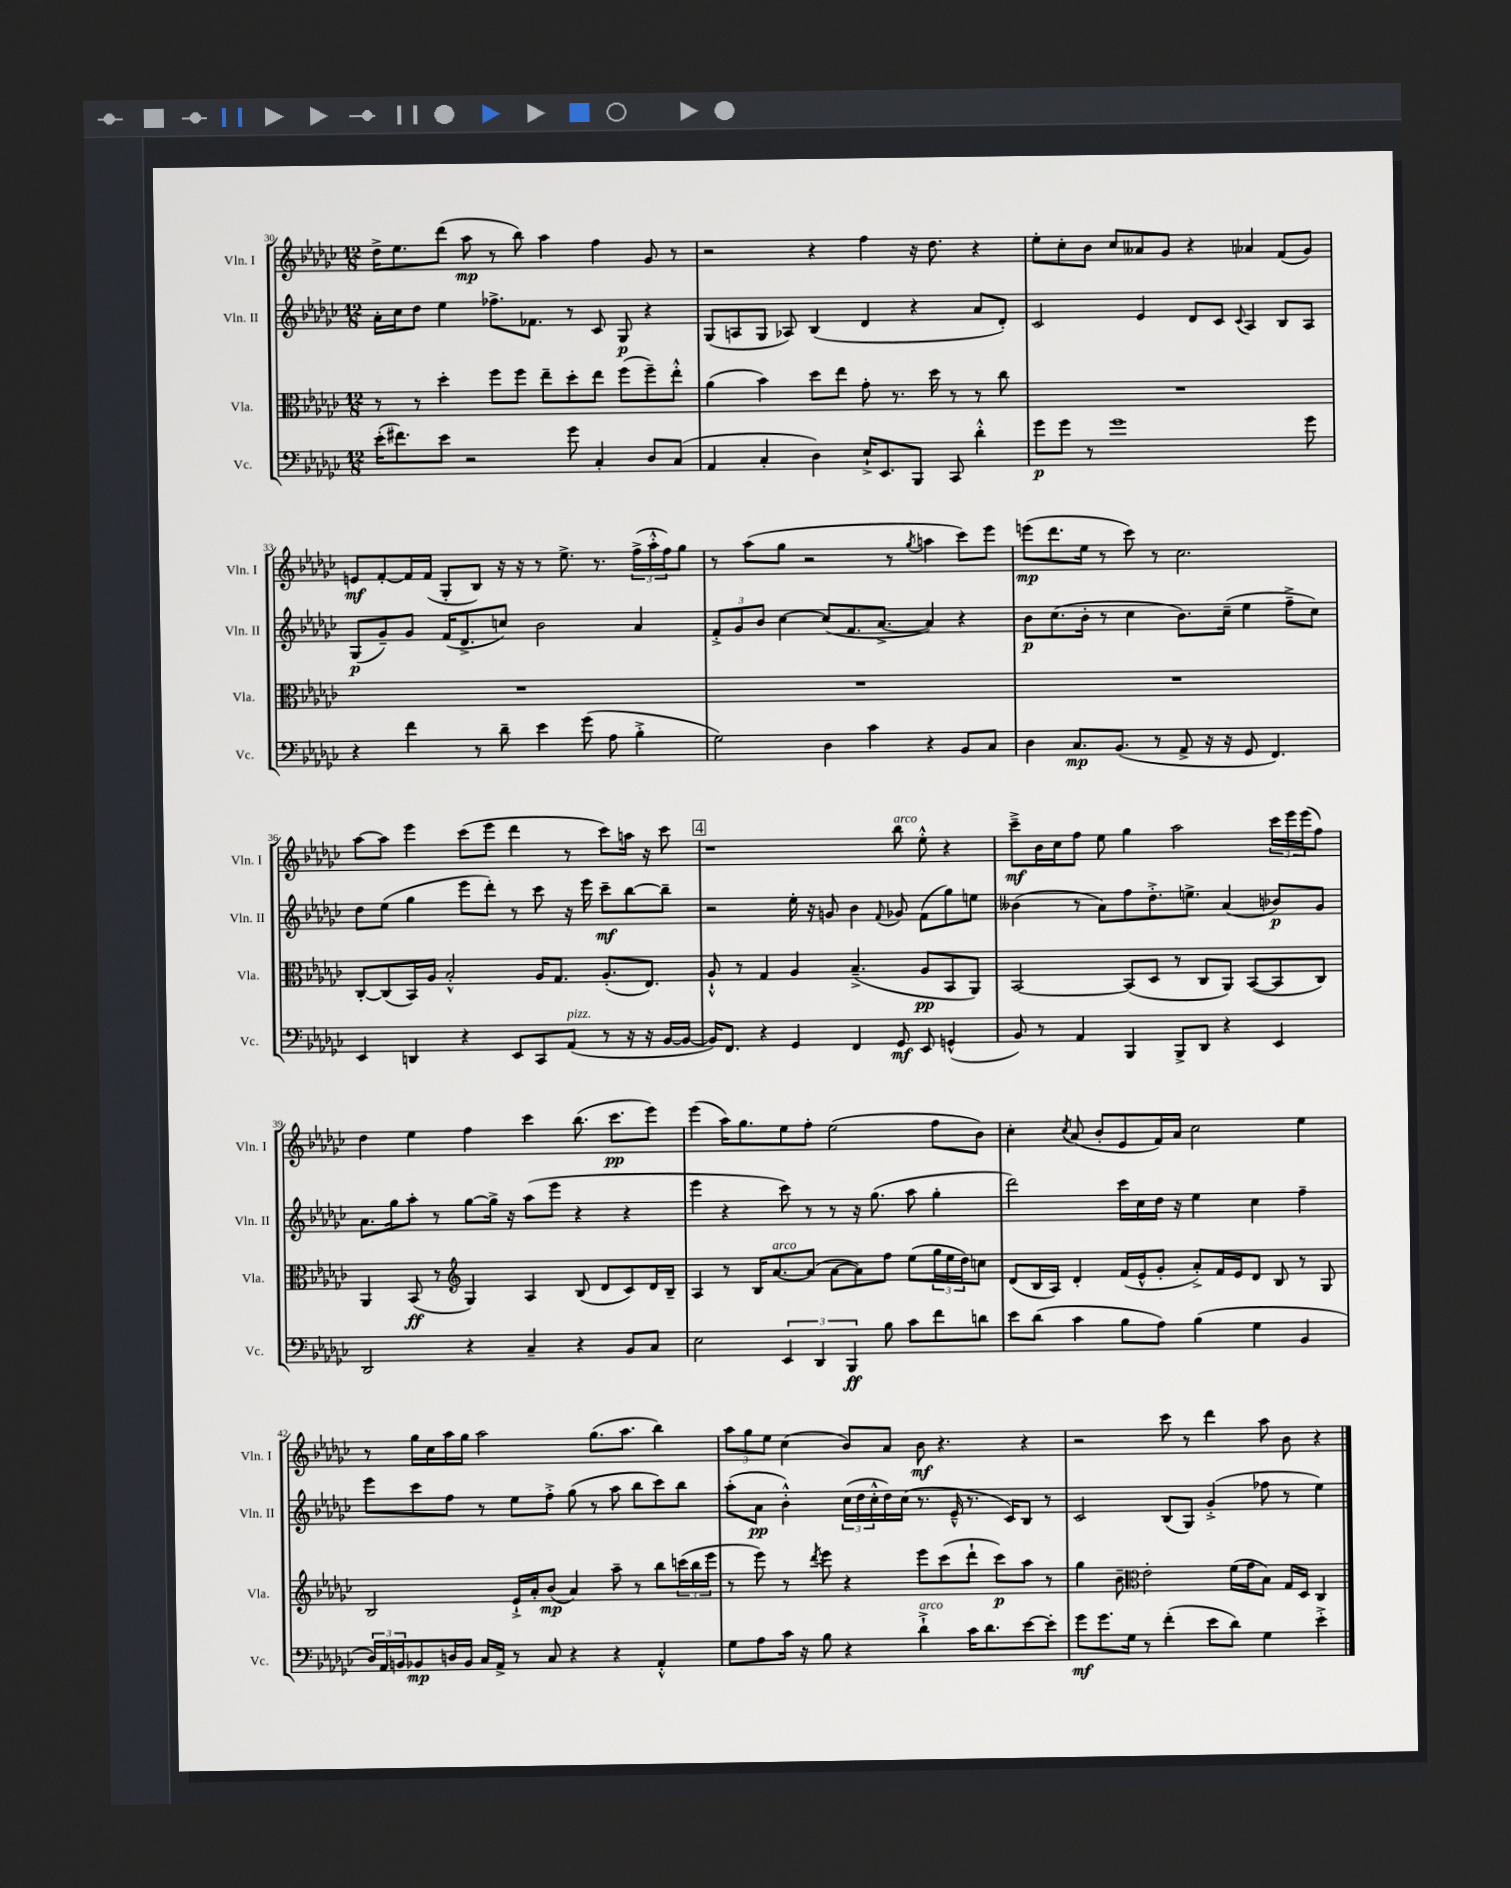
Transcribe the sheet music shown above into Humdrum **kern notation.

**kern	**dynam	**kern	**dynam	**kern	**dynam	**kern	**dynam
*part4	*part4	*part3	*part3	*part2	*part2	*part1	*part1
*staff4	*staff4	*staff3	*staff3	*staff2	*staff2	*staff1	*staff1
*I"Vc.	*	*I"Vla.	*	*I"Vln. II	*	*I"Vln. I	*
*I'Vc.	*	*I'Vla.	*	*I'Vln. II	*	*I'Vln. I	*
*clefF4	*	*clefC3	*	*clefG2	*	*clefG2	*
*k[b-e-a-d-g-c-]	*	*k[b-e-a-d-g-c-]	*	*k[b-e-a-d-g-c-]	*	*k[b-e-a-d-g-c-]	*
*M12/8	*	*M12/8	*	*M12/8	*	*M12/8	*
=30	=30	=30	=30	=30	=30	=30	=30
(16e-'\KL	.	8r	.	16a-'\LL	.	16dd-^\KL	.
8.f#X\)	.	.	.	16cc-\J	.	8.ee-\	.
.	.	8r	.	8dd-\J	.	.	.
8e-\J	.	4dd-'\	.	4ee-\	.	(8ddd-\J	.
2r	.	.	.	.	.	8aa-\	mp
.	.	8ff\L	.	8.ff-X^\L	.	8r	.
.	.	8ff\J	.	.	.	8bb-\)	.
.	.	.	.	8.f-X\J	.	.	.
.	.	8ee-~\L	.	.	.	4aa-\	.
8g-\	.	8dd-'\	.	8r	.	.	.
4C-'/	.	8ee-\J	.	8c-/	.	4ff\	.
.	.	(8ff\L	.	8G-/	p	.	.
8D-/L	.	8ff~\)	.	4r	.	8g-/	.
(8C-/J	.	8ee-'^^\J	.	.	.	8r	.
=31	=31	=31	=31	=31	=31	=31	=31
4AA-/	.	(4a-\	.	(8G-/L	.	2r	.
.	.	.	.	8An/	.	.	.
4C-'/	.	4b-\)	.	8G-/J	.	.	.
.	.	.	.	8A-X/)	.	.	.
4D-\)	.	8dd-\L	.	(4B-/	.	4r	.
.	.	8ee-\J	.	.	.	.	.
16E-`^/KL	.	8g-'\	.	4d-/	.	4ff\	.
8.EE-/	.	.	.	.	.	.	.
.	.	8.r	.	.	.	.	.
8BBB-/J	.	.	.	4r	.	16r	.
.	.	16dd-\	.	.	.	8.dd-\	.
8CC-/	.	8r	.	.	.	.	.
4d-'^^\	.	8r	.	8a-/L	.	4r	.
.	.	8cc-\	.	8d-'/J)	.	.	.
=32	=32	=32	=32	=32	=32	=32	=32
8g-\L	p	1.r	.	2c-/	.	8ee-'\L	.
8g-\J	.	.	.	.	.	8cc-'\	.
8r	.	.	.	.	.	8b-\J	.
1g-	.	.	.	.	.	8cc-/L	.
.	.	.	.	4e-/	.	8a--X/	.
.	.	.	.	.	.	8g-/J	.
.	.	.	.	8d-/L	.	4r	.
.	.	.	.	8c-/J	.	.	.
.	.	.	.	8qqc-/	.	.	.
.	.	.	.	4A-/	.	4a-X/	.
.	.	.	.	8B-/L	.	(8f/L	.
8g-\	.	.	.	8A-/J	.	8g-/J)	.
!!LO:LB:g=z
=33	=33	=33	=33	=33	=33	=33	=33
4r	.	1.r	.	(8G-/L	p	8en/L	mf
.	.	.	.	8g-~/)	.	[8f'/	.
4f\	.	.	.	8g-/J	.	16f/L]	.
.	.	.	.	.	.	(16f/JJ	.
.	.	.	.	(16f/KL	.	8G-'/L	.
.	.	.	.	8.d-^/	.	.	.
8r	.	.	.	.	.	8B-/J)	.
8d-~\	.	.	.	8ccn/J)	.	16r	.
.	.	.	.	.	.	16r	.
4e-\	.	.	.	2b-\	.	8r	.
.	.	.	.	.	.	8.ee-^\	.
(8g-\	.	.	.	.	.	.	.
.	.	.	.	.	.	8.r	.
8A-\	.	.	.	.	.	.	.
4B-'^\	.	.	.	4a-/	.	(24ff^\LL	.
.	.	.	.	.	.	24aa-'^^\	.
.	.	.	.	.	.	24ff\J)	.
.	.	.	.	.	.	8gg-\J	.
=34	=34	=34	=34	=34	=34	=34	=34
2G-\)	.	1.r	.	12f'^/L	.	8r	.
.	.	.	.	12g-/	.	.	.
.	.	.	.	.	.	(8aa-\L	.
.	.	.	.	12b-/J	.	.	.
.	.	.	.	[4cc-\	.	8gg-\J	.
.	.	.	.	.	.	2r	.
4D-\	.	.	.	(8cc-/L]	.	.	.
.	.	.	.	8.f/	.	.	.
4c-\	.	.	.	.	.	.	.
.	.	.	.	[8.a-^/J	.	.	.
.	.	.	.	.	.	8r	.
.	.	.	.	.	.	8qgg-/	.
4r	.	.	.	4a-/])	.	4aan\	.
8BB-/L	.	.	.	4r	.	8ccc-\L)	.
8C-/J	.	.	.	.	.	8eee-\J	.
=35	=35	=35	=35	=35	=35	=35	=35
4D-\	.	1.r	.	8b-\L	p	(8eeen\L	mp
.	.	.	.	(8.cc-\	.	8.ddd-\	.
8.C-/L	mp	.	.	.	.	.	.
.	.	.	.	16b-'\Jk	.	16ee-\Jk	.
.	.	.	.	8r	.	8r	.
(8.BB-/J	.	.	.	.	.	.	.
.	.	.	.	4cc-\	.	8ccc-\)	.
8r	.	.	.	.	.	8r	.
8AA-^/	.	.	.	8.b-\L)	.	2.cc-\	.
16r	.	.	.	.	.	.	.
16r	.	.	.	(16cc-~\Jk	.	.	.
8GG-/	.	.	.	4ee-\	.	.	.
4.FF/)	.	.	.	.	.	.	.
.	.	.	.	8ff~^\L	.	.	.
.	.	.	.	8cc-\J)	.	.	.
!!LO:LB:g=z
=36	=36	=36	=36	=36	=36	=36	=36
4EE-/	.	[8C-'/L	.	8dd-\L	.	[8aa-\L	.
.	.	(8C-/]	.	(8ee-\J	.	8aa-\J]	.
4DDn/	.	16BB-/L)	.	4gg-\	.	4eee-\	.
.	.	16A-/JJ	.	.	.	.	.
.	.	2B-'^^/	.	.	.	.	.
4r	.	.	.	8eee-\L	.	(8ccc-\L	.
.	.	.	.	8ddd-'\J)	.	8eee-\J	.
8EE-/L	.	.	.	8r	.	4ddd-\	.
8CC-/	.	16A-/KL	.	8ccc-\	.	.	.
.	.	8.G-/J	.	.	.	.	.
!LO:TX:a:i:t=pizz.	!	!	!	!	!	!	!
(8AA-/J	.	.	.	16r	.	8r	.
.	.	.	.	16eee-\	.	.	.
8r	.	(8.A-'/L	.	8ccc-~\L	mf	8ccc-\L)	.
16r	.	.	.	[8bb-\	.	16aan\Jk	.
16r	.	8.E-/J)	.	.	.	16r	.
[16BB-/LL	.	.	.	8bb-~\J]	.	8ccc-\	.
16BB-/JJ_	.	.	.	.	.	.	.
!!LO:REH:place=s1:t=4
=37	=37	=37	=37	=37	=37	=37	=37
16BB-/KL])	.	8A-`^^/	.	2r	.	1r	.
8.FF/J	.	.	.	.	.	.	.
.	.	8r	.	.	.	.	.
4r	.	4G-/	.	.	.	.	.
4GG-/	.	4A-/	.	16ee-'\	.	.	.
.	.	.	.	16r	.	.	.
.	.	.	.	8gn/	.	.	.
4FF/	.	(4.B-~^/	.	4b-\	.	.	.
.	.	.	.	8qqf/	.	.	.
!	!	!	!	!	!	!LO:TX:a:i:t=arco	!
8GG-/	mf	.	.	8g-X/	.	8bb-\	.
8EE-/	.	8A-/L	pp	(8f\L	.	8ee-'^^\	.
(4GGn^^/	.	8BB-/	.	8gg-\)	.	4r	.
.	.	8AA-/J)	.	8een\J	.	.	.
=38	=38	=38	=38	=38	=38	=38	=38
8BB-/)	.	[2BB-/	.	(4b--X\	.	8ccc-~^\L	mf
8r	.	.	.	.	.	16b-\L	.
.	.	.	.	.	.	16cc-\J	.
4AA-/	.	.	.	8r	.	8ff\J	.
.	.	.	.	8a-\L)	.	8ee-\	.
4BBB-/	.	(8BB-/L]	.	8ff\	.	4gg-\	.
.	.	8D-/J	.	8.dd-'^\	.	.	.
8BBB-^/L	.	8r	.	.	.	2aa-\	.
.	.	.	.	8.een^\J	.	.	.
8DD-/J	.	8C-/L	.	.	.	.	.
4r	.	8AA-/J)	.	(4a-/	.	.	.
.	.	([8BB-/L	.	.	.	.	.
4EE-/	.	8BB-/]	.	8b-X/L)	p	24ccc-\LL	.
.	.	.	.	.	.	24eee-\	.
.	.	.	.	.	.	(24eee-\J	.
.	.	8C-/J)	.	8g-/J	.	8ff\J)	.
!!LO:LB:g=z
=39	=39	=39	=39	=39	=39	=39	=39
2DD-/	.	4AA-/	.	8.a-\L	.	4dd-\	.
.	.	.	.	16gg-\k	.	.	.
.	.	(8BB-/	ff	8aa-'\J	.	4ee-\	.
.	.	8r	.	8r	.	.	.
*	*	*clefG2	*	*	*	*	*
4r	.	4G-/)	.	[8gg-\L	.	4ff\	.
.	.	.	.	16gg-^\Jk]	.	.	.
.	.	.	.	16r	.	.	.
4C-~/	.	4A-/	.	(8aa-\L	.	4ccc-\	.
.	.	.	.	8eee-\J	.	.	.
4r	.	(8B-/	.	4r	.	(8.bb-\	.
.	.	8d-/L	.	.	.	.	.
.	.	.	.	.	.	8.ccc-\L	pp
8BB-/L	.	8c-/)	.	4r	.	.	.
8C-/J	.	16d-/L	.	.	.	8eee-\J)	.
.	.	16B-~/JJ	.	.	.	.	.
=40	=40	=40	=40	=40	=40	=40	=40
2E-\	.	4A-/	.	4eee-\	.	(4eee-\	.
.	.	8r	.	4r	.	16aa-\KL)	.
.	.	.	.	.	.	8.gg-\	.
.	.	16B-/KL	.	.	.	.	.
!	!	!LO:TX:a:i:t=arco	!	!	!	!	!
.	.	[8.a-/	.	.	.	.	.
6EE-/	.	.	.	8ccc-\)	.	8ee-\	.
.	.	(8a-/J]	.	8r	.	8ff'\J	.
6DD-/	.	.	.	.	.	.	.
.	.	[8a-\L	.	8r	.	(2ee-\	.
6BBB-/	ff	.	.	.	.	.	.
.	.	8a-\])	.	16r	.	.	.
.	.	.	.	(8.gg-\	.	.	.
8B-\	.	8ff\J	.	.	.	.	.
8c-\L	.	(8ee-\L	.	8aa-\	.	.	.
8f\	.	24gg-\L	.	4gg-'\	.	8ff\L	.
.	.	24ee-\	.	.	.	.	.
.	.	24dd-\J)	.	.	.	.	.
8dn\J	.	8ccn\J	.	.	.	8b-\J)	.
=41	=41	=41	=41	=41	=41	=41	=41
8e-\L	.	(8d-/L	.	2ddd-\)	.	4cc-'\	.
(8d-\J	.	16B-/L	.	.	.	.	.
.	.	16A-/JJ)	.	.	.	.	.
.	.	.	.	.	.	8qcc-/	.
4c-\	.	4d-'/	.	.	.	(8a-/	.
.	.	.	.	.	.	8b-'/L	.
8B-\L	.	(16f/LL	.	16ccc-\LL	.	8e-/	.
.	.	16e-^^/J	.	16cc-\	.	.	.
8A-\J)	.	8g-'/J	.	16dd-\JJ	.	16f/L)	.
.	.	.	.	16r	.	16a-/JJ	.
(4B-\	.	8a-'^/L)	.	4ee-\	.	2cc-\	.
.	.	16f/L	.	.	.	.	.
.	.	16e-/J	.	.	.	.	.
4G-\	.	8d-/J	.	4cc-\	.	.	.
.	.	8B-/	.	.	.	.	.
4BB-/	.	8r	.	4ff~\	.	4ee-\	.
.	.	8G-/	.	.	.	.	.
!!LO:LB:g=z
=42	=42	=42	=42	=42	=42	=42	=42
24D-/LL)	.	2B-/	.	8eee-\L	.	8r	.
24AA-/	.	.	.	.	.	.	.
24BBn/J	.	.	.	.	.	.	.
8BB-X/	mp	.	.	8ccc-\	.	16gg-\LL	.
.	.	.	.	.	.	16cc-\	.
16Dn/L	.	.	.	8ff\J	.	16aa-\	.
16BB-/JJ	.	.	.	.	.	16gg-\JJ	.
16C-/LL	.	.	.	8r	.	2aa-\	.
16AA-^/JJ	.	.	.	.	.	.	.
8r	.	16e-`^/LL	.	8ee-\L	.	.	.
.	.	16a-'/J	.	.	.	.	.
8C-/	.	(8b-/J	mp	8ff'^\J	.	.	.
4r	.	4a-/)	.	(8gg-\	.	.	.
.	.	.	.	8r	.	(8.gg-\L	.
4r	.	8aa-~\	.	8aa-\	.	.	.
.	.	.	.	.	.	8.aa-\J	.
.	.	8r	.	8bb-\L	.	.	.
4AA-'^^/	.	8bb-\L	.	8ccc-\)	.	4bb-\)	.
.	.	(24cccn\L	.	8bb-\J	.	.	.
.	.	24bb-\	.	.	.	.	.
.	.	24eee-\JJ	.	.	.	.	.
=43	=43	=43	=43	=43	=43	=43	=43
8G-\L	.	8r	.	(8aa-'\L	.	12aa-\L	.
.	.	.	.	.	.	12gg-\	.
8A-\	.	8eee-\)	.	8a-\J	pp	.	.
.	.	.	.	.	.	12ee-\J	.
16c-\Jk	.	8r	.	4b-'^^\)	.	(4cc-\	.
16r	.	.	.	.	.	.	.
.	.	8qddd-/	.	.	.	.	.
8B-\	.	8eee-\	.	.	.	.	.
4r	.	4r	.	(24cc-\LL	.	8b-/L)	.
.	.	.	.	24dd-\	.	.	.
.	.	.	.	24cc-'^^\	.	.	.
.	.	.	.	16dd-\)	.	8a-/J	.
.	.	.	.	(16cc-\JJ	.	.	.
!LO:TX:a:i:t=arco	!	!	!	!	!	!	!
4d-`^\	.	8eee-\L	.	8.r	.	8b-\	mf
.	.	(8ccc-\	.	.	.	4.r	.
.	.	.	.	16e-~^^/	.	.	.
16c-\KL	.	8ddd-`\J	.	8.r	.	.	.
8.d-\	.	.	.	.	.	.	.
.	.	8ccc-\L)	p	.	.	.	.
.	.	.	.	16c-/KL)	.	.	.
[8e-\	.	8aa-\J	.	8B-/J	.	4r	.
8e-'\J]	.	8r	.	8r	.	.	.
=44	=44	=44	=44	=44	=44	=44	=44
8g-\L	mf	4gg-\	.	2c-/	.	2r	.
8.g-\	.	.	.	.	.	.	.
.	.	8b-~\	.	.	.	.	.
16G-\Jk	.	.	.	.	.	.	.
*	*	*clefC3	*	*	*	*	*
8r	.	2e-'\	.	.	.	.	.
(4f'\	.	.	.	(8B-/L	.	8ccc-\	.
.	.	.	.	8G-/J)	.	8r	.
8e-\L	.	.	.	(4g-'^/	.	4ddd-\	.
8d-\J)	.	(16f\LL	.	.	.	.	.
.	.	16g-\J	.	.	.	.	.
4G-\	.	8B-\J)	.	8ff-X\	.	8aa-\	.
.	.	16G-/LL	.	8r	.	8b-\	.
.	.	16D-/JJ	.	.	.	.	.
4e-'^\	.	4C-/	.	4ee-\)	.	4r	.
==	==	==	==	==	==	==	==
*-	*-	*-	*-	*-	*-	*-	*-
